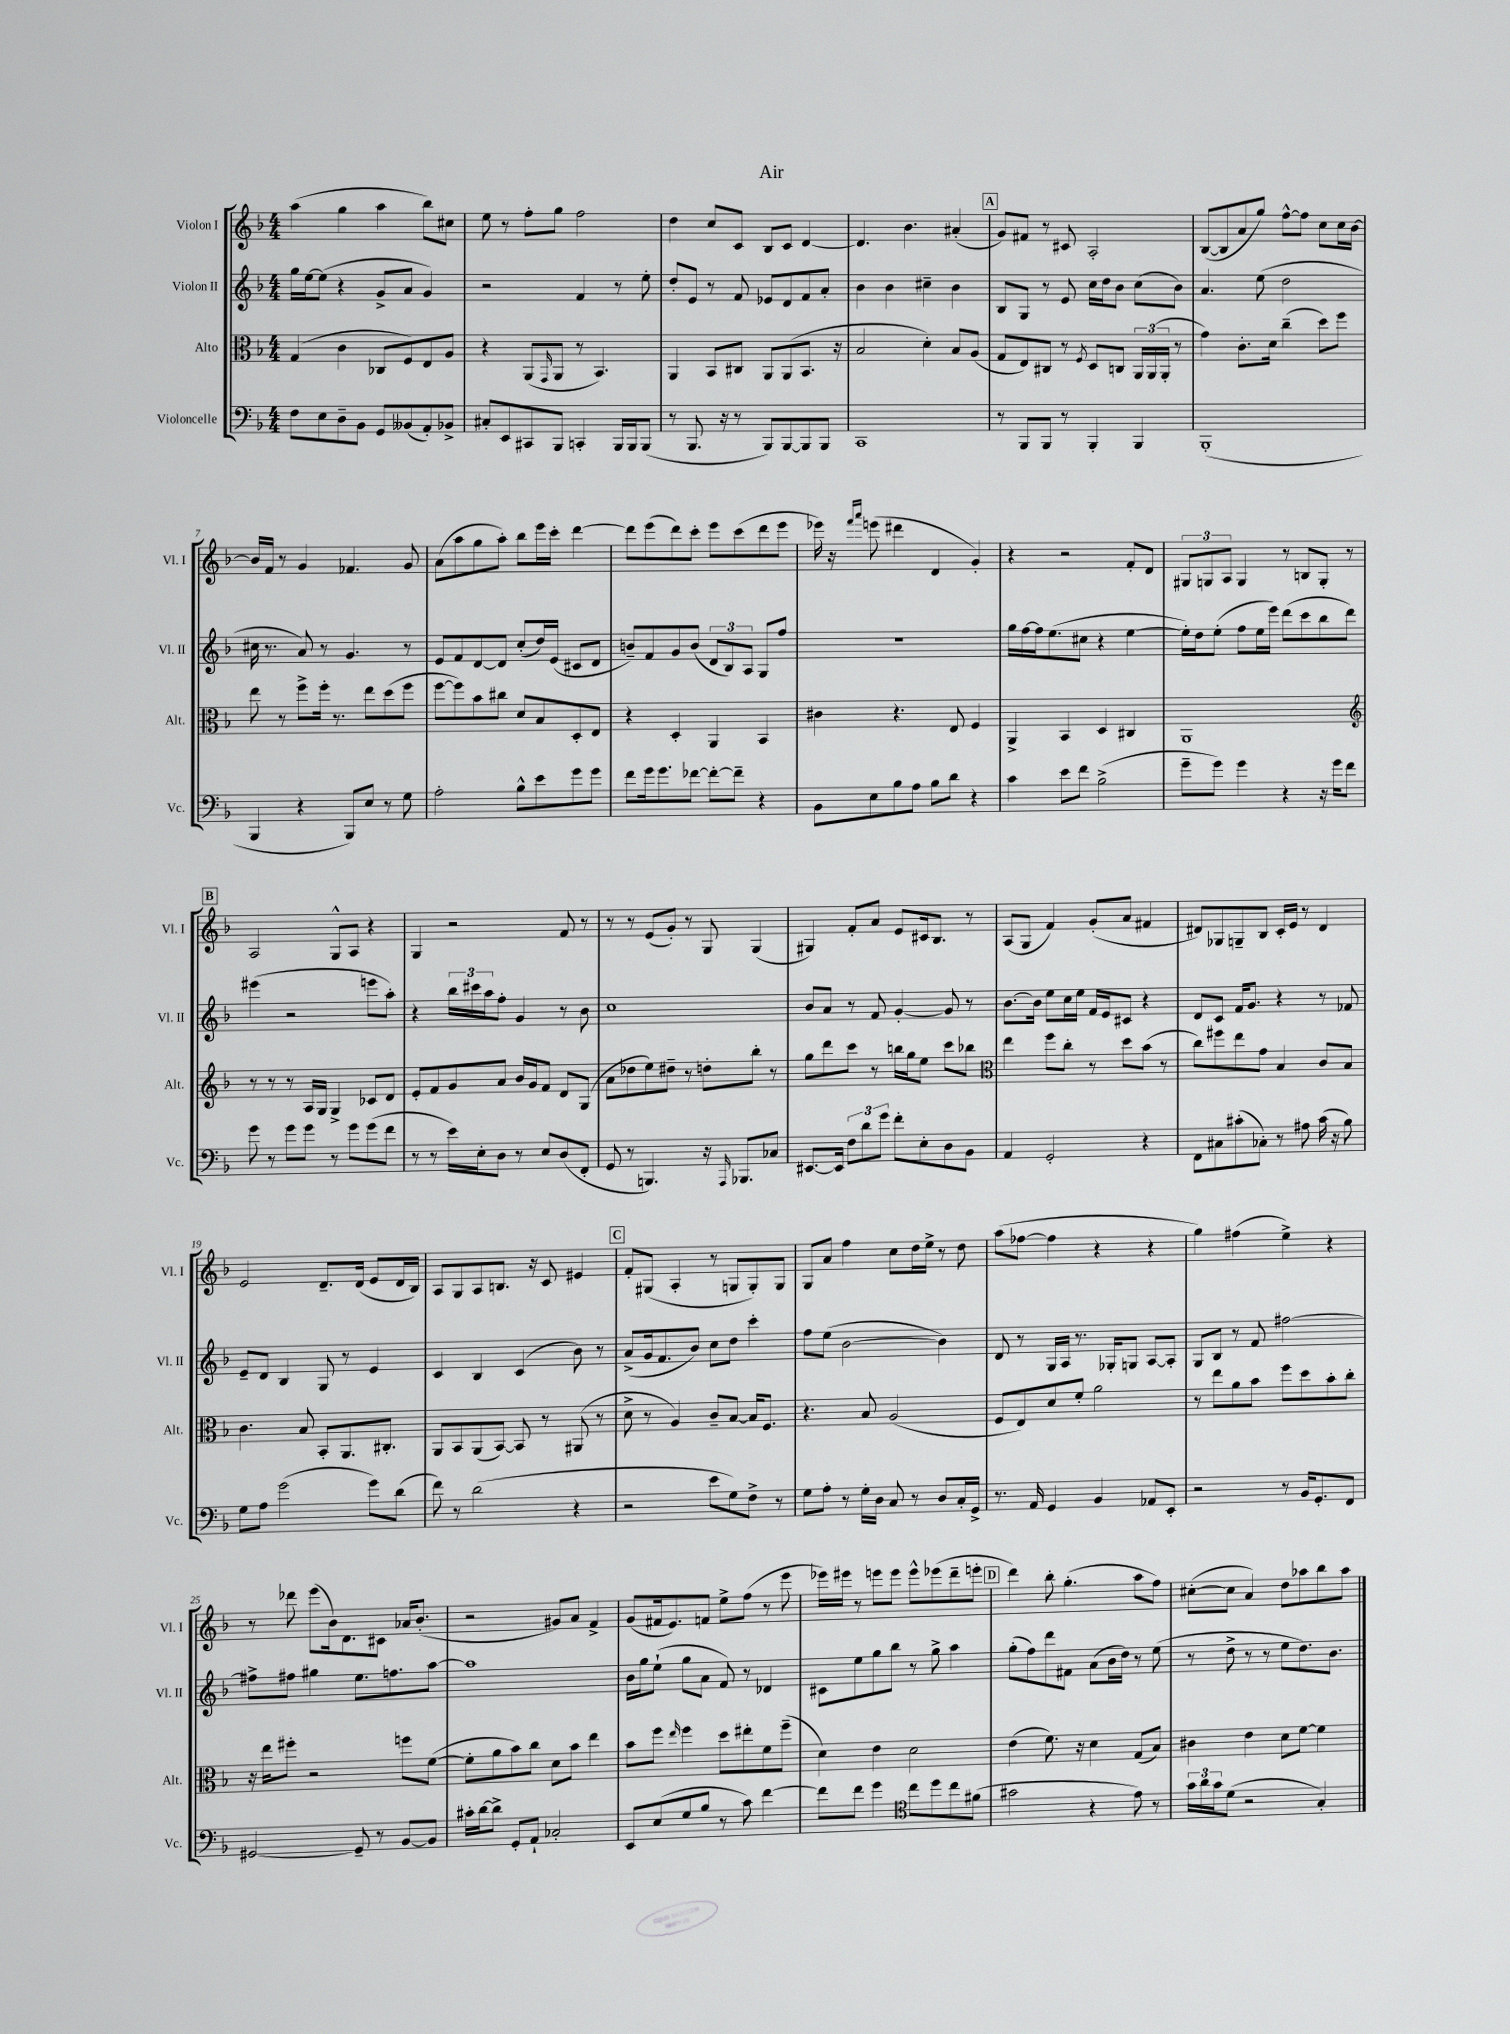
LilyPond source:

\header { title = "Air" }
<<
\new StaffGroup <<
\new Staff = "s0" \with { instrumentName = "Violon I" shortInstrumentName = "Vl. I" } {
    \clef treble \key f \major \numericTimeSignature \time 4/4
    a''4( g''4 a''4 bes''8) cis''8 |
    e''8 r8 f''8-. g''8 f''2 |
    d''4 c''8 c'8 bes8 c'8 d'4~ |
    d'4. bes'4. ais'4-.( |
    \mark \markup { \box "A" } g'8) fis'8 r8 cis'8 a2-. |
    bes8~( bes8 a'8 g''8) f''8~-^ f''8 c''8 c''16 bes'16~ |
    bes'16 f'16 r8 g'4 fes'4. g'8 |
    a'8( a''8 g''8 a''8-.) bes''8 e'''16 c'''16-. d'''4~ |
    d'''8 e'''8( d'''8) c'''8-. e'''8 c'''8( d'''8 e'''8 |
    ees'''16) r16 \grace { f'''16 a'''16 } e'''8( dis'''4 d'4 g'4-.) |
    r4 r2 f'8-. d'8 |
    \tuplet 3/2 { gis8 g8 a8 } g4 r8 b8 g8-. r8 |
    \mark \markup { \box "B" } a2 g8-^ a8 r4 |
    g4 r2 f'8 r8 |
    r8 r8 e'8( g'8-.) r8 g8 g4( |
    gis4) f'8-. a'8 e'8 cis'16 bes8. r8 |
    a8( g8 f'4) g'8-.( a'8 fis'4 |
    dis'8) ges8 g8-- bes8 c'16-. e'16 r8 dis'4 |
    e'2 d'8.-- d'16( e'8 d'16 bes16) |
    a8 g8 a8 b8. r16 c'8 eis'4 |
    \mark \markup { \box "C" } f'8-. gis8( a4-. r8 g8 g8-.) g8 |
    g8 a'8 f''4 c''8 d''16 e''16-> r8 d''8 |
    a''8( fes''8~ fes''4 r4 r4 |
    g''4) fis''4( e''4->) r4 |
    r8 des'''8 e'''8( bes'16) d'8. cis'8 aes'16 bes'8.-.( |
    r2 gis'8) a'8 f'4-> |
    g'8( fis'16 e'8.) f'8 e''8-> f''8( r8 e'''8 |
    ees'''16) eis'''16 r8 e'''8 e'''8 e'''8-^ ees'''8( d'''8-- e'''8-. |
    \mark \markup { \box "D" } d'''4) bes''8-. g''4.-.( a''8 f''8) |
    cis''8~-.( cis''8 a'4) d''8 aes''8 bes''8 aes''8 \bar "|." |
}
\new Staff = "s1" \with { instrumentName = "Violon II" shortInstrumentName = "Vl. II" } {
    \clef treble \key f \major \numericTimeSignature \time 4/4
    g''16 e''16~ e''8( r4 g'8-> a'8 g'4) |
    r2 f'4 r8 e''8-. |
    d''8-. e'8 r8 f'8 ees'8 d'8 f'8 a'8-. |
    bes'4 bes'4 cis''4-- bes'4 |
    \mark \markup { \box "A" } bes8 g8 r8 e'8 c''16 d''16 bes'8 c''8( bes'8) |
    a'4. e''8( d''2 |
    cis''16 r8. a'8) r8 g'4. r8 |
    e'8 f'8 d'8~ d'8 c''8-.( d''16) e'16( cis'8 d'8 |
    b'8--) f'8 g'8 b'8( \tuplet 3/2 { d'8 bes8) a8 } g8 f''8 |
    R1 |
    g''16 f''16~ f''16 e''8.( cis''8 r4 e''4~ |
    e''16-.) d''16 e''8-.( f''8 e''16 e'''16) d'''8( c'''8 bes''8 d'''8) |
    \mark \markup { \box "B" } eis'''4( r2 e'''8 a''8-.) |
    r4 \tuplet 3/2 { bes''16 cis'''16 a''16 } f''8-. g'4 r8 bes'8 |
    c''1 |
    bes'8 a'8 r8 f'8 g'4~-. g'8 r8 |
    bes'8.~ bes'16 e''8 c''16 e''16 f'16 e'16 cis'8 r4 |
    d'8 c'8 f'16 g'8. r4 r8 fes'8 |
    e'8-- d'8 bes4 g8 r8 e'4 |
    c'4 bes4 c'4( bes'8) r8 |
    \mark \markup { \box "C" } a'8->( g'16 f'8. bes'8) c''8 d''8 c'''4-. |
    f''8 e''8( bes'2~ bes'4) |
    d'8 r8 g16 a16 r8. ges16-. g8 a8~ a8-. |
    g8 bes8 r8 f'8 fis''2~ |
    fis''8-> fis''8 gis''4 e''8. f''8. a''8~ |
    a''1 |
    bes'16 g''16 e''8-!( g''8 a'8 f'8) r8 des'4 |
    cis'8 e''8 g''8 bes''8 r8 g''8-> a''4 |
    \mark \markup { \box "D" } g''8-.( f''8) d'''8 fis'8 a'8( bes'16 d''16) r8 e''8( |
    r8 d''8-> r8 r8 e''8 d''8.) bes'8. \bar "|." |
}
\new Staff = "s2" \with { instrumentName = "Alto" shortInstrumentName = "Alt." } {
    \clef alto \key f \major \numericTimeSignature \time 4/4
    g4( c'4 ces8 f8) e8 a8 |
    r4 a,8( \grace { g,16 } a,8 r8 bes,4.) |
    a,4 bes,8 cis8 a,8 a,8( bes,8. r16 |
    bes2 d'4-.) bes8 a8( |
    \mark \markup { \box "A" } g8 e8) cis8 r8 \acciaccatura { f8 } d8 c8 \tuplet 3/2 { a,16 a,16( a,16-. } r8 |
    g'4) c'8.-. d'16 c''4--( d''8) f''8 |
    e''8 r8 f''8-> f''16-. r8. e''8 d''8( f''8 |
    f''8~ f''8) bes'8 cis''8 d'8 bes8 d8-. e8 |
    r4 d4-. a,4 bes,4 |
    cis'4 r4. e8 f4 |
    a,4-> bes,4 d4 cis4 |
    a,1 |
    \mark \markup { \box "B" } \clef treble r8 r8 r8 a16 g16 g4-> ces'8 d'8 |
    e'8-. f'8 g'8 a'8 bes'16 g'16 f'8 d'8 g8( |
    a'8 des''8 e''8) dis''8-- r8 d''8-. bes''8-. r8 |
    g''8 d'''8 c'''8 r8 b''16 g''16 e''8 c'''8 bes''8 |
    \clef alto e''4 f''8 c''8-. r8 d''8 bes'8( r8 |
    c''8) fis''8 e''8 g'8 bes4 c'8 bes8 |
    c'4. bes8 bes,8-. a,8. cis8.-. |
    a,8 bes,8 a,8( bes,8~) bes,8 r8 ais,8( r8 |
    \mark \markup { \box "C" } d'8-> r8 a4) c'8-- bes8~ bes16 f8. |
    r4. bes8 a2( |
    f8 e8) d'8 f'8-. a'2 |
    r8 e''8 a'8 bes'8 f''8 d''8 bes'8-. c''8-. |
    r16 e''16 fis''8-. r2 f''8 f'8~( |
    f'8-. a'8 bes'8) c''8 d'8 bes'8 e''4 |
    bes'8 f''8 \grace { e''16 } f''4 d''8 eis''8-. f'8 f''8--( |
    d'4) e'4 d'2 |
    \mark \markup { \box "D" } e'4( f'8.) r16 d'4 g8( bes8) |
    cis'4 e'4 d'8 f'8~ f'4 \bar "|." |
}
\new Staff = "s3" \with { instrumentName = "Violoncelle" shortInstrumentName = "Vc." } {
    \clef bass \key f \major \numericTimeSignature \time 4/4
    f8 e8 d8-- bes,8 g,8 beses,8( a,8-.) bes,8-> |
    cis8-. e,8 cis,8 bes,,8 c,4-. bes,,16 bes,,16 bes,,8( |
    r8 bes,,8. r16 r8 bes,,8) bes,,8~ bes,,8 bes,,8 |
    c,1 |
    \mark \markup { \box "A" } r8 bes,,8 bes,,8 r8 bes,,4-. bes,,4 |
    bes,,1-.( |
    bes,,4 r4 bes,,8) e8 r8 g8 |
    a2-. bes8-^ e'8 g'8 g'8 |
    f'8 g'16 g'8. fes'8~ fes'8~-. fes'8-- r4 |
    bes,8 e8 bes8 a8 bes8 d'8 r4 |
    c'4 e'8 f'8 bes2->( |
    g'8-- g'8) g'4 r4 r16 g'16 f'8 |
    \mark \markup { \box "B" } g'8 r8 g'8 g'8 r8 g'8 g'8( f'8 |
    r8 r8 e'16) e16-. d8 r8 e8 d8( f,8-. |
    g,8 r8 b,,4.) r16 \grace { a,,16 } bes,,8. ces8 |
    eis,8.~ eis,16 \tuplet 3/2 { f8 d'8 g'8 } f'8-. e8-. d8 bes,8 |
    a,4 g,2-. r4 |
    f,8 cis8 cis'8-.( ces8-.) r8 ais8 cis'16( r16 bes8) |
    g8 a8 g'2( g'8) d'8( |
    f'8) r8 d'2( r4 |
    \mark \markup { \box "C" } r2 e'8 g8) f8-> r8 |
    g8 a8-. r8 g16-. d16 c8 r8 d8 c16-. g,16-> |
    r8. a,16 g,4 bes,4 aes,8 e,8-. |
    r2 r8 bes,16 g,8.-. f,8 |
    gis,2~ gis,8-- r8 bes,8~ bes,8 |
    cis'16-. d'16~ d'8-> g,8-. a,8-! ces2-. |
    e,8 e8( g8 bes8 r8 c'8) f'4~ |
    f'8 f'8 g'4 \clef tenor c''8 d''8 c''8 fis'8( |
    \mark \markup { \box "D" } gis'2 r4 e'8) r8 |
    \tuplet 3/2 { g'16 a'16 g'16 } d'8( r2 g4-.) \bar "|." |
}
>>
>>
